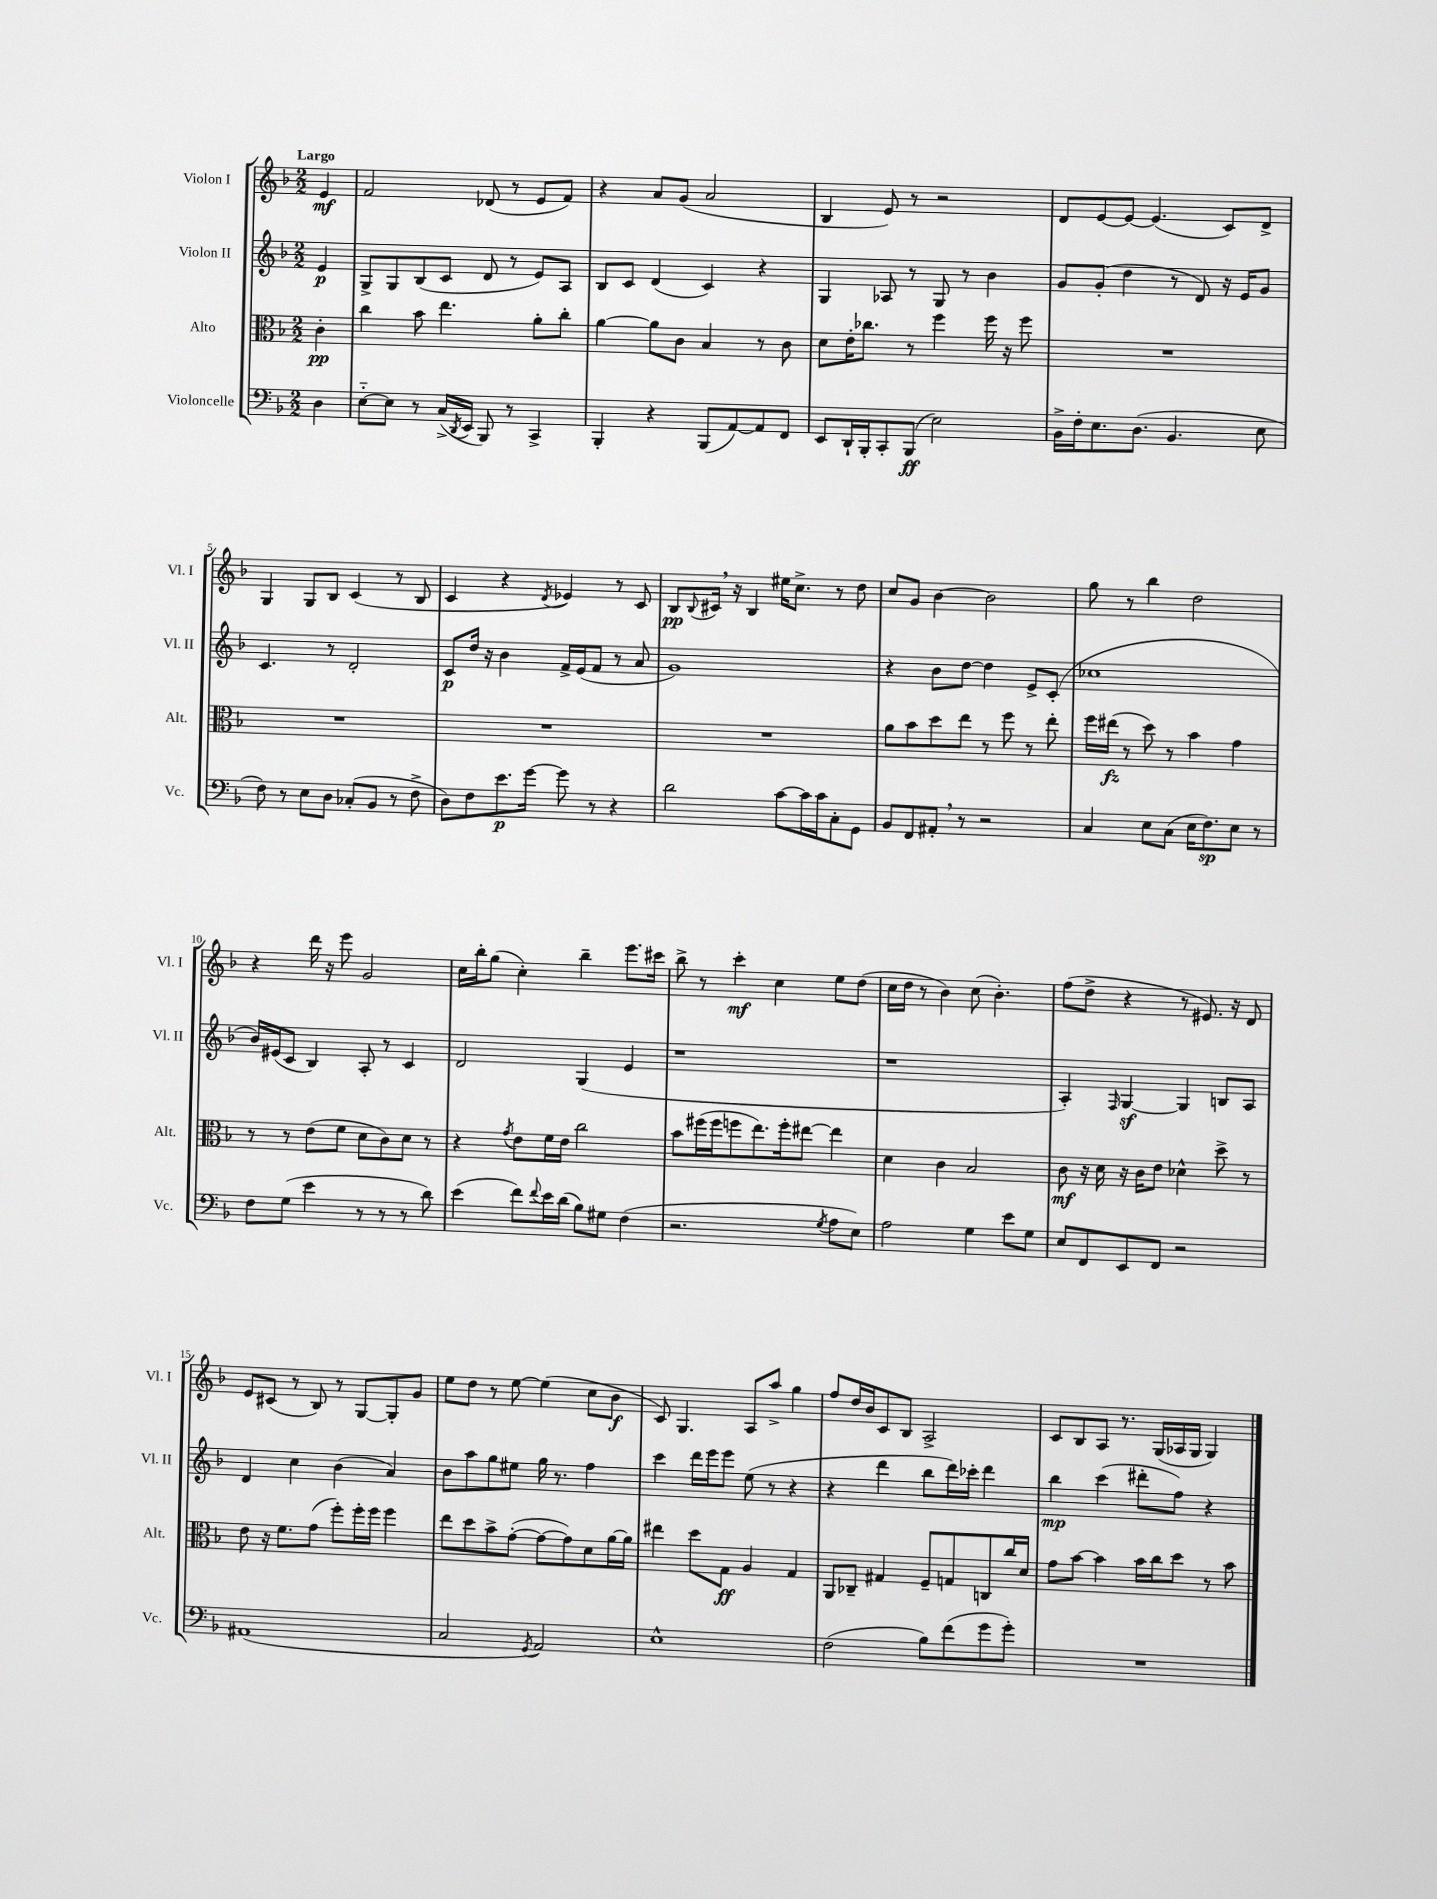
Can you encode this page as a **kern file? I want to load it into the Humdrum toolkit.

**kern	**kern	**kern	**kern
*staff4	*staff3	*staff2	*staff1
*clefF4	*clefC3	*clefG2	*clefG2
*k[b-]	*k[b-]	*k[b-]	*k[b-]
*M2/2	*M2/2	*M2/2	*M2/2
4D	4c'	4e	4e
=	=	=	=
[8E'~	4cc	8G^	2f
8E]	.	8G	.
8r	8b-	(8B-	.
(16C^	4.ee	8c	.
8qDD	.	.	.
16EE	.	.	.
8BBB-)	.	8d	(8d-
8r	.	8r	8r
4CC^	8a'	8e)	8e
.	8cc'	8A	8f)
=	=	=	=
4BBB-'	[4a	8B-	4r
.	.	8c	.
4r	8a]	(4d	8a
.	8c	.	(8g
(8BBB-	4B-	4c)	2a
[8AA)	.	.	.
8AA]	8r	4r	.
8FF	8c	.	.
=	=	=	=
8EE	8d	4G	4B-
16DD`	16e'	.	.
16BBB-'	8.cc-	.	.
8CC'	.	8A-	8e)
(8BBB-	8r	8r	8r
2E)	4ff	8G	2r
.	.	8r	.
.	16ff	4b-	.
.	16r	.	.
.	8ff	.	.
=	=	=	=
16BB-^	1r	8g	8d
16F'	.	.	.
8.E	.	(8g'	[8e
.	.	4dd	8e_
(8.D	.	.	.
.	.	.	(4.e]
4.BB-	.	8r	.
.	.	8d)	.
.	.	16r	8c)
.	.	16e	.
8E	.	8g	8d^
=	=	=	=
8F)	1r	4.c	4G
8r	.	.	.
8E	.	.	8G
8D	.	8r	8B-
(8C-'	.	2d'	(4c
8BB-	.	.	.
8r	.	.	8r
8F^	.	.	8B-
=	=	=	=
8D)	1r	8c	4c
8F	.	16dd	.
.	.	16r	.
8.e	.	4b-	4r
[16g	.	.	.
.	.	.	8qd
8g]	.	16f^	4e-)
.	.	(16e	.
8r	.	8f	.
4r	.	8r	8r
.	.	8a	8c
=	=	=	=
2d	1r	1g)	8B-
.	.	.	8qqB-
.	.	.	16c#
.	.	.	16r
.	.	.	4B-
[8c	.	.	16ee#
.	.	.	8.cc^
16c]	.	.	.
16c	.	.	.
8C'	.	.	8r
8GG	.	.	8dd
=	=	=	=
8BB-	8a	4r	8cc
8FF	8b-	.	8g
8AA#'	8dd	8b-	[4b-
8r	8ee	[8dd	.
2r	8r	4dd]	2b-]
.	8ff	.	.
.	8r	8e^	.
.	8ee'	(8c'	.
=	=	=	=
4C	16ff	1cc-	8gg
.	(16ee#	.	.
.	8r	.	8r
8E	8dd)	.	4bb-
(8C	8r	.	.
16E	4b-	.	2dd
8.F)	.	.	.
8E	4g	.	.
8r	.	.	.
=	=	=	=
8F	8r	16b-)	4r
.	.	(16e#	.
(8G	8r	8c	.
4e	(8e	4B-)	16ddd
.	.	.	16r
.	8f	.	8eee
8r	8d	8A'	2g
8r	8c)	8r	.
8r	8d	4c	.
8d)	8r	.	.
=	=	=	=
(4e	4r	2d	16cc
.	.	.	16bb-'
.	.	.	(8gg
.	8qg	.	.
8f)	8e	.	4cc')
8qqf	.	.	.
16e	16f	.	.
(16d	16e	.	.
8B-)	2cc	(4G	4bb-~
8G#	.	.	.
(4F	.	4e	8.eee
.	.	.	16ccc#
=	=	=	=
2.r	8b-	1r	8bb-^
.	(16ff#	.	8r
.	16ff#	.	.
.	8ff	.	4ccc'
.	8.ee)	.	.
.	.	.	4cc
.	16ff'	.	.
.	[8ee#	.	.
8qG	.	.	.
8A	4ee#]	.	8ee
8E)	.	.	(8dd
=	=	=	=
2A	4d	1r	16cc
.	.	.	16dd
.	.	.	8r
.	4c	.	4b-)
4G	2B-	.	(8cc
.	.	.	4.b-')
8e	.	.	.
8G	.	.	.
=	=	=	=
8E	8c	4A')	(8ff
8FF	16r	.	8dd^
.	16d	.	.
.	.	16qqF	.
8EE	16r	[4G	4r
.	16c	.	.
8FF	8e	.	.
2r	4d-^^	4G]	8r
.	.	.	8.e#)
.	8dd^	8B	.
.	.	.	16r
.	8r	8A	8d
=	=	=	=
(1AA#	8e	4d	8e
.	16r	.	(8c#
.	8.f	.	.
.	.	4cc	8r
.	(8g	.	8B-)
.	8ff')	(4b-	8r
.	16ff'	.	[8G
.	16ff	.	.
.	4ff	4a)	8G']
.	.	.	8g
=	=	=	=
2C	8ee	8b-	8ee
.	8dd	8aa	8dd
.	8b-^	8gg	8r
.	([8g'	8ee#	[8ee
8qGG	.	.	.
2AA)	8g_	16gg	(4ee]
.	.	8.r	.
.	8g])	.	.
.	8d	4ff	8cc
.	[16a	.	8b-
.	16a]	.	.
=	=	=	=
1E^^	4ee#	4ccc	8c)
.	.	.	4.G
.	8dd	16ddd	.
.	.	16eee	.
.	8G	8eee	.
.	4A	(8ee	8A
.	.	8r	8aa^
.	4G	4r	4gg
=	=	=	=
(2F	8AA	4r	8ff
.	8C-~	.	16dd
.	.	.	16b-
.	4G#	4ddd	8c
.	.	.	8B-
8B-)	8F~	8bb-	2A^
(8f	8G	16ddd)	.
.	.	16ccc-'	.
8g	8C	4ddd	.
8g')	16cc	.	.
.	16d	.	.
=	=	=	=
1r	8g	4bb-	8c
.	[8b-	.	8B-
.	4b-]	(4ccc	8A
.	.	.	8.r
.	16b-	8ddd#'	.
.	16cc	.	(16G
.	8dd	8ff)	16A-
.	.	.	16G
.	8r	4r	4G)
.	8b-	.	.
==	==	==	==
*-	*-	*-	*-
